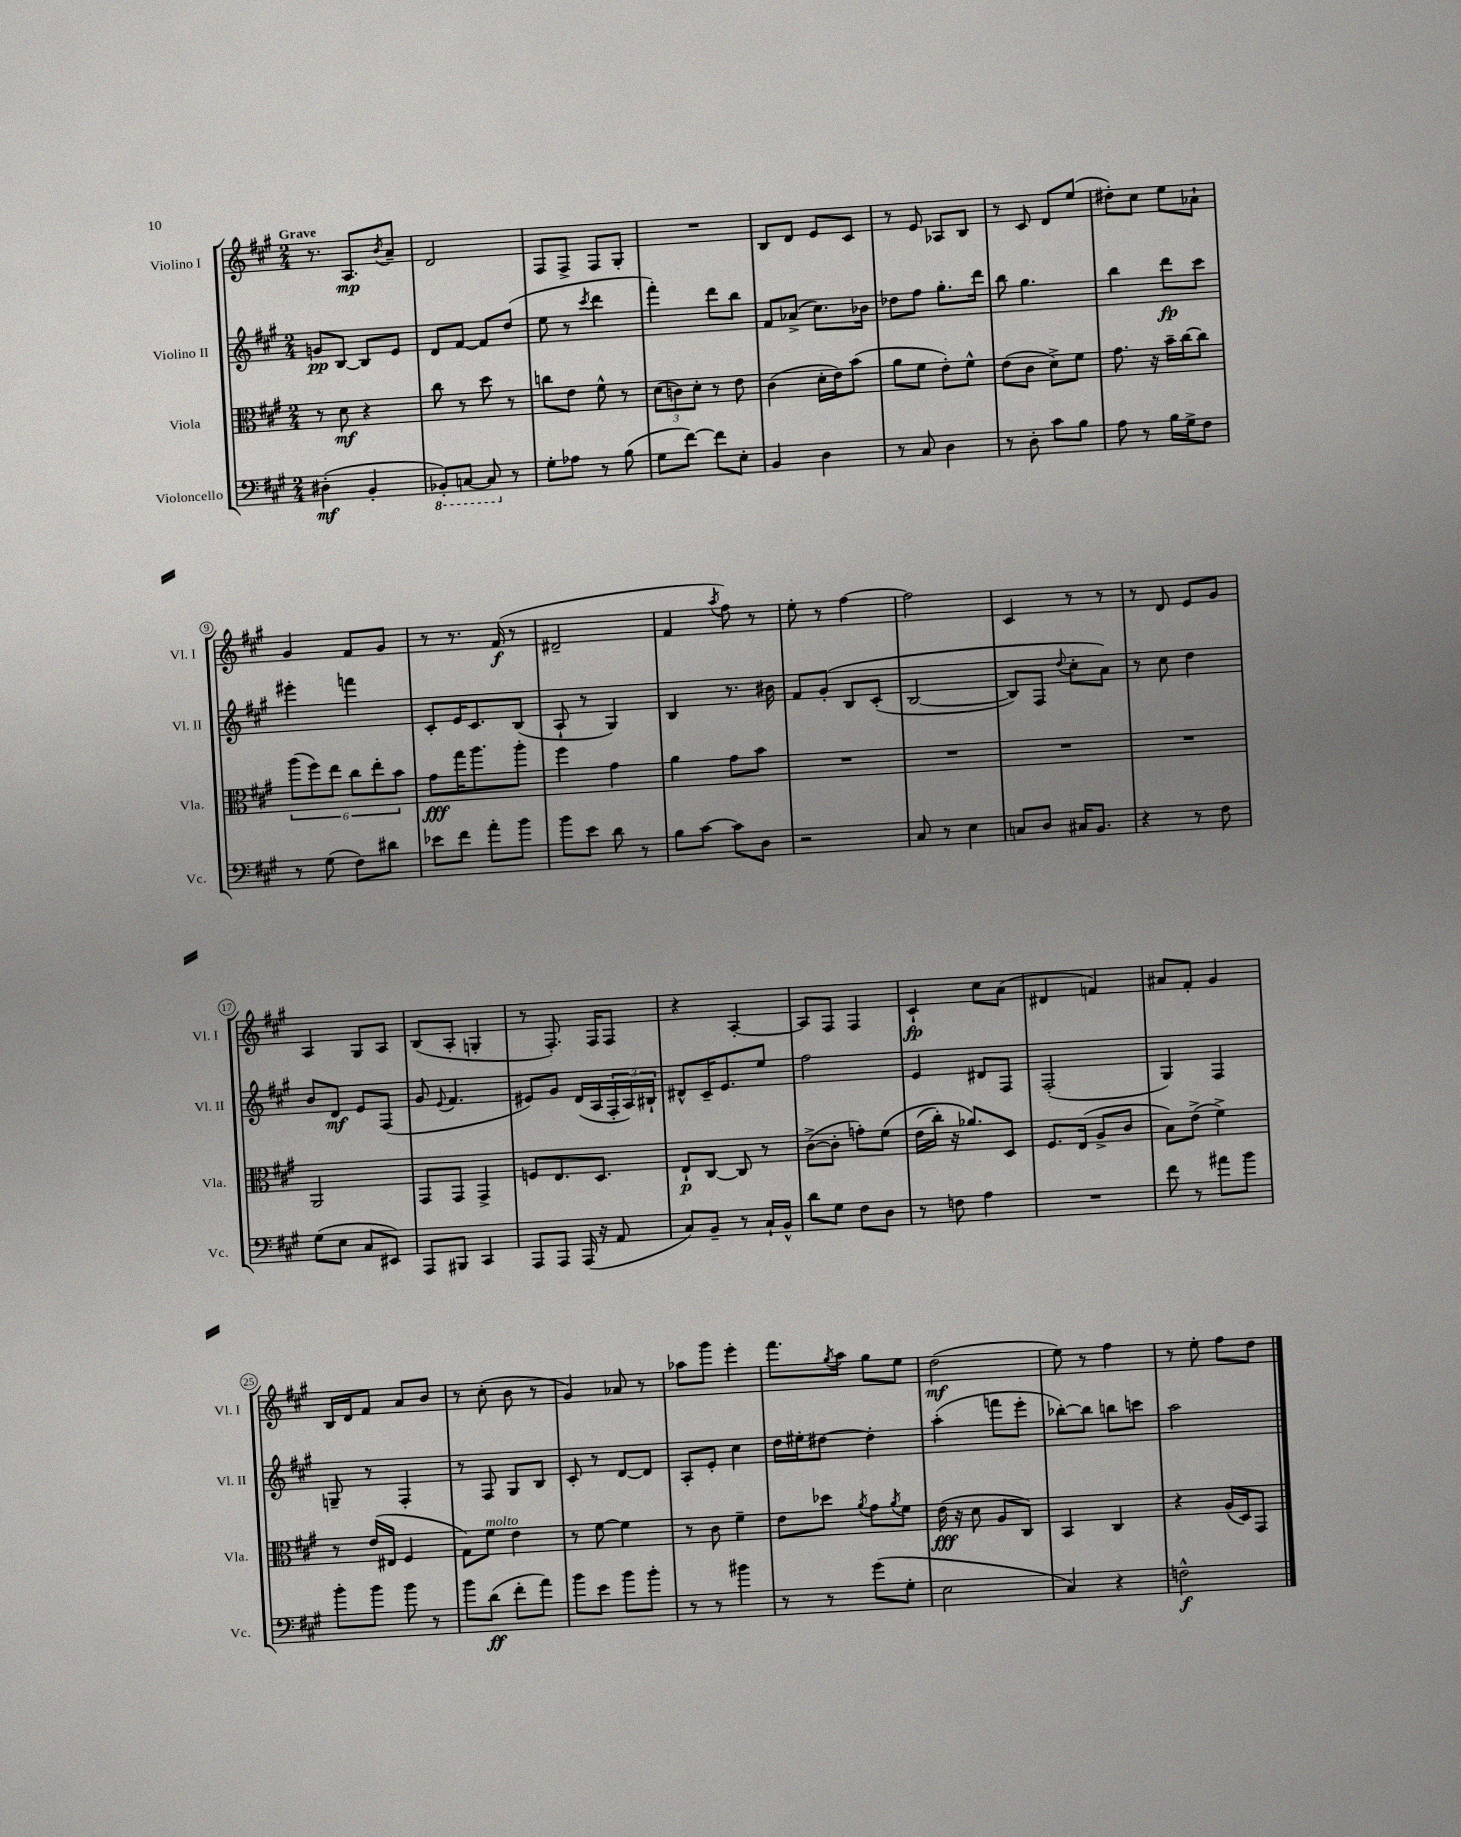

**kern	**dynam	**kern	**dynam	**kern	**dynam	**kern	**dynam
*part4	*part4	*part3	*part3	*part2	*part2	*part1	*part1
*staff4	*staff4	*staff3	*staff3	*staff2	*staff2	*staff1	*staff1
*I"Violoncello	*	*I"Viola	*	*I"Violino II	*	*I"Violino I	*
*I'Vc.	*	*I'Vla.	*	*I'Vl. II	*	*I'Vl. I	*
*clefF4	*	*clefC3	*	*clefG2	*	*clefG2	*
*k[f#c#g#]	*	*k[f#c#g#]	*	*k[f#c#g#]	*	*k[f#c#g#]	*
*M2/4	*	*M2/4	*	*M2/4	*	*M2/4	*
=1	=1	=1	=1	=1	=1	=1	=1
!	!	!	!	!	!	!LO:TX:a:B:t=Grave	!
(4D#X'\	mf	8r	.	8gn/L	pp	8.r	.
.	.	8d\	mf	[8B/J	.	.	.
.	.	.	.	.	.	8.A/L	mp
4BB'/	.	4r	.	8B/L]	.	.	.
.	.	.	.	.	.	8qb/	.
.	.	.	.	8e/J	.	8a~/J	.
=2	=2	=2	=2	=2	=2	=2	=2
*8ba	*	*	*	*	*	*	*
8BBB-X'/L)	.	8cc#\	.	8d/L	.	2d/	.
[8CCn/J	.	8r	.	[8f#/J	.	.	.
8CC/]	.	8dd\	.	8f#/L]	.	.	.
*X8ba	*	*	*	*	*	*	*
8r	.	8r	.	(8dd/J	.	.	.
=3	=3	=3	=3	=3	=3	=3	=3
8G#'\L	.	8ccn\L	.	8ee\	.	8F#/L	.
8A-X\J	.	8e\J	.	8r	.	8F#^/J	.
.	.	.	.	8qccc#/	.	.	.
8r	.	8f#^^\	.	4ddd\	.	8F#/L	.
(8B\	.	8r	.	.	.	8G#'/J	.
=4	=4	=4	=4	=4	=4	=4	=4
8G#\L	.	(12d\L	.	4fff#'\)	.	2r	.
.	.	12cn\)	.	.	.	.	.
[8f#\J)	.	.	.	.	.	.	.
.	.	12d'\J	.	.	.	.	.
8f#\L]	.	8r	.	8ddd\L	.	.	.
8E'\J	.	8e\	.	8bb\J	.	.	.
=5	=5	=5	=5	=5	=5	=5	=5
4BB/	.	(4c#\	.	8f#/L	.	8B/L	.
.	.	.	.	(8a-X^/J	.	8d/J	.
4D\	.	16d'\LL	.	8.cc#\L)	.	8e/L	.
.	.	16e\J)	.	.	.	.	.
.	.	(8b\J	.	.	.	8c#/J	.
.	.	.	.	16b-X\Jk	.	.	.
=6	=6	=6	=6	=6	=6	=6	=6
8r	.	8a\L	.	8dd-X\L	.	8r	.
8C#/	.	8f#\J	.	8ff#\J	.	8e/	.
4D\	.	8e'\L)	.	8.gg#'\L	.	8A-X/L	.
.	.	8f#^^\J	.	.	.	8B/J	.
.	.	.	.	16ddd\Jk	.	.	.
=7	=7	=7	=7	=7	=7	=7	=7
8r	.	(8e\L	.	8bb\	.	8r	.
8D'\	.	8c#\J	.	4.gg#\	.	8c#/	.
8c#\L	.	8d^\L)	.	.	.	8d/L	.
8B\J	.	8f#\J	.	.	.	(8ee/J	.
=8	=8	=8	=8	=8	=8	=8	=8
8A\	.	8.g#\	.	4bb\	.	8dd#X'\L)	.
8r	.	.	.	.	.	8cc#\J	.
.	.	16r	.	.	.	.	.
16B\LL	.	16b~\LL	.	8ddd\L	fp	8ee\L	.
16G#^\J	.	[16cc#\J	.	.	.	.	.
8F#\J	.	8cc#\J]	.	8ccc#\J	.	8a-X`\J	.
!!LO:LB:g=z
=9	=9	=9	=9	=9	=9	=9	=9
8r	.	(12aa\L	.	4eee#X'\	.	4g#/	.
.	.	12ff#\)	.	.	.	.	.
(8G#\	.	.	.	.	.	.	.
.	.	12ee\J	.	.	.	.	.
8F#\L)	.	12cc#\L	.	4fffn\	.	8f#/L	.
.	.	12ee'\	.	.	.	.	.
8d#X\J	.	.	.	.	.	8g#/J	.
.	.	12b\J	.	.	.	.	.
=10	=10	=10	=10	=10	=10	=10	=10
8e-X\L	.	8g#\L	fff	8c#'/L	.	8r	.
8f#\J	.	16gg#\K	.	16e/K	.	8.r	.
.	.	8.aa\	.	8.c#/	.	.	.
8a'\L	.	.	.	.	.	.	.
.	.	.	.	.	.	(16f#/	f
8b\J	.	8aa'\J	.	(8B/J	.	8r	.
=11	=11	=11	=11	=11	=11	=11	=11
8b\L	.	4ff#\	.	8A`/	.	2d#X~/	.
8e\J	.	.	.	8r	.	.	.
8d\	.	4g#\	.	4G#/)	.	.	.
8r	.	.	.	.	.	.	.
=12	=12	=12	=12	=12	=12	=12	=12
8B\L	.	4a\	.	4B/	.	4f#/	.
[8c#\J	.	.	.	.	.	.	.
.	.	.	.	.	.	8qaa/	.
8c#\L]	.	8g#\L	.	8.r	.	8ff#\)	.
8D\J	.	8b\J	.	.	.	8r	.
.	.	.	.	16b#X\	.	.	.
=13	=13	=13	=13	=13	=13	=13	=13
2r	.	2r	.	8f#/L	.	8ee'\	.
.	.	.	.	(8g#'/J	.	8r	.
.	.	.	.	8B/L	.	[4ff#\	.
.	.	.	.	(8c#'/J	.	.	.
=14	=14	=14	=14	=14	=14	=14	=14
8C#/	.	2r	.	[2B/	.	2ff#\]	.
8r	.	.	.	.	.	.	.
4E\	.	.	.	.	.	.	.
=15	=15	=15	=15	=15	=15	=15	=15
8Cn/L	.	2r	.	8B/L])	.	4c#/	.
8D/J	.	.	.	8F#/J	.	.	.
.	.	.	.	8qqdd/	.	.	.
16C#X/KL	.	.	.	8cc#'\L	.	8r	.
8.BB/J	.	.	.	.	.	.	.
.	.	.	.	8a\J)	.	8r	.
=16	=16	=16	=16	=16	=16	=16	=16
4r	.	2r	.	8r	.	8r	.
.	.	.	.	8cc#\	.	8d/	.
8r	.	.	.	4dd\	.	8e/L	.
8F#\	.	.	.	.	.	8g#/J	.
!!LO:LB:g=z
=17	=17	=17	=17	=17	=17	=17	=17
(8G#\L	.	2AA/	.	8b/L	.	4A/	.
8E\J	.	.	.	8d/J	mf	.	.
8C#/L	.	.	.	8e/L	.	8G#/L	.
8EE#X/J)	.	.	.	(8F#/J	.	8A/J	.
=18	=18	=18	=18	=18	=18	=18	=18
8AAA/L	.	8GG#/L	.	8g#/	.	(8B/L	.
.	.	.	.	8qqe/	.	.	.
8BBB#X/J	.	8GG#/J	.	4.f#/	.	8A'/J	.
4CC#/	.	4GG#^/	.	.	.	4Gn'/	.
=19	=19	=19	=19	=19	=19	=19	=19
8AAA/L	.	8Fn/L	.	8e#X/L)	.	8r	.
8AAA/J	.	8.E/	.	8g#/J	.	8.F#'/)	.
(16AAA/	.	.	.	(16d/LL	.	.	.
16r	.	8.D/J	.	16A/	.	16F#/KL	.
8AA/	.	.	.	24F#'/	.	8F#/J	.
.	.	.	.	24A/)	.	.	.
.	.	.	.	24B#X`/JJ	.	.	.
=20	=20	=20	=20	=20	=20	=20	=20
8C#/L)	.	8E`/L	p	8d#X^^/L	.	4r	.
8BB~/J	.	[8C#/J	.	16c#~/K	.	.	.
.	.	.	.	8.e/	.	.	.
8r	.	8C#/]	.	.	.	[4A'/	.
16C#`/LL	.	8r	.	8ee/J	.	.	.
16BB^^/JJ	.	.	.	.	.	.	.
=21	=21	=21	=21	=21	=21	=21	=21
8d\L	.	([8c#^\L	.	2ff#\	.	8A/L]	.
8G#\J	.	8c#'\J]	.	.	.	8F#/J	.
8F#\L	.	8gn'\L)	.	.	.	4F#/	.
8D\J	.	(8f#\J	.	.	.	.	.
=22	=22	=22	=22	=22	=22	=22	=22
8r	.	(16e\LL	.	4e/	.	4c#`/	fp
.	.	16cc#'\JJ)	.	.	.	.	.
8Fn\	.	16r	.	.	.	.	.
.	.	8.a-X/L)	.	.	.	.	.
4A\	.	.	.	8d#X/L	.	8cc#\L	.
.	.	8D/J	.	8F#/J	.	(8a\J	.
=23	=23	=23	=23	=23	=23	=23	=23
2r	.	8.F#/L	.	(2F#'/	.	4d#X/	.
.	.	(16E/Jk	.	.	.	.	.
.	.	8A^/L	.	.	.	4fn/)	.
.	.	8c#/J	.	.	.	.	.
=24	=24	=24	=24	=24	=24	=24	=24
8f#\	.	8B\L)	.	4G#/)	.	8a#X/L	.
8r	.	(8e^\J	.	.	.	8f#'/J	.
8a#X\L	.	4f#^\)	.	4F#/	.	4g#/	.
8b\J	.	.	.	.	.	.	.
!!LO:LB:g=z
=25	=25	=25	=25	=25	=25	=25	=25
8b'\L	.	8r	.	8Gn~/	.	16B/LL	.
.	.	.	.	.	.	16d/J	.
8b\J	.	(16e/LL	.	8r	.	8f#/J	.
.	.	16E#X/JJ	.	.	.	.	.
8b\	.	4F#/	.	4F#'/	.	8a/L	.
8r	.	.	.	.	.	8b/J	.
=26	=26	=26	=26	=26	=26	=26	=26
8b\L	.	8G#\L)	.	8r	.	8r	.
!	!	!LO:TX:a:i:t=molto	!	!	!	!	!
(8d\J	ff	8f#\J	.	8F#/	.	(8cc#'\	.
8f#'\L	.	4e\	.	8G#/L	.	8b\	.
8a\J)	.	.	.	8B/J	.	8r	.
=27	=27	=27	=27	=27	=27	=27	=27
8b\L	.	8r	.	8c#'/	.	4g#/)	.
8e\J	.	[8f#\	.	8r	.	.	.
8b\L	.	4f#\]	.	[8d/L	.	8a-X/	.
8b'\J	.	.	.	8d/J]	.	8r	.
=28	=28	=28	=28	=28	=28	=28	=28
8r	.	8r	.	8A'/L	.	8aa-X\L	.
8r	.	8c#\	.	8e'/J	.	8ggg#\J	.
4b#X\	.	4f#~\	.	4cc#\	.	4eee'\	.
=29	=29	=29	=29	=29	=29	=29	=29
8r	.	8e\L	.	16dd\LL	.	8.fff#\L	.
.	.	.	.	16ee#X'\J	.	.	.
8r	.	8dd-X\J	.	[8dd#X\J	.	.	.
.	.	.	.	.	.	8qgg#/	.
.	.	.	.	.	.	16aa\Jk	.
.	.	8qa/	.	.	.	.	.
(8g#\L	.	8g#\L	.	4dd#'\]	.	8gg#\L	.
.	.	8qa/	.	.	.	.	.
8G#'\J	.	8f#\J	.	.	.	8ee\J	.
=30	=30	=30	=30	=30	=30	=30	=30
2E\	.	(16e\	fff	(4aa'\	.	(2dd\	mf
.	.	16r	.	.	.	.	.
.	.	8d\	.	.	.	.	.
.	.	8A/L	.	8fffn\L	.	.	.
.	.	8C#/J)	.	8eee'\J	.	.	.
=31	=31	=31	=31	=31	=31	=31	=31
4C#/)	.	4BB/	.	[8bb-X'\L)	.	8ee\)	.
.	.	.	.	8bb-\J]	.	8r	.
4r	.	4C#/	.	8bbn\L	.	4ff#\	.
.	.	.	.	8cccn\J	.	.	.
=32	=32	=32	=32	=32	=32	=32	=32
2Fn^^\	f	4r	.	2aa\	.	8r	.
.	.	.	.	.	.	8ee'\	.
.	.	(16A/LL	.	.	.	8ff#\L	.
.	.	16D/J)	.	.	.	.	.
.	.	8GG#/J	.	.	.	8dd\J	.
==	==	==	==	==	==	==	==
*-	*-	*-	*-	*-	*-	*-	*-
